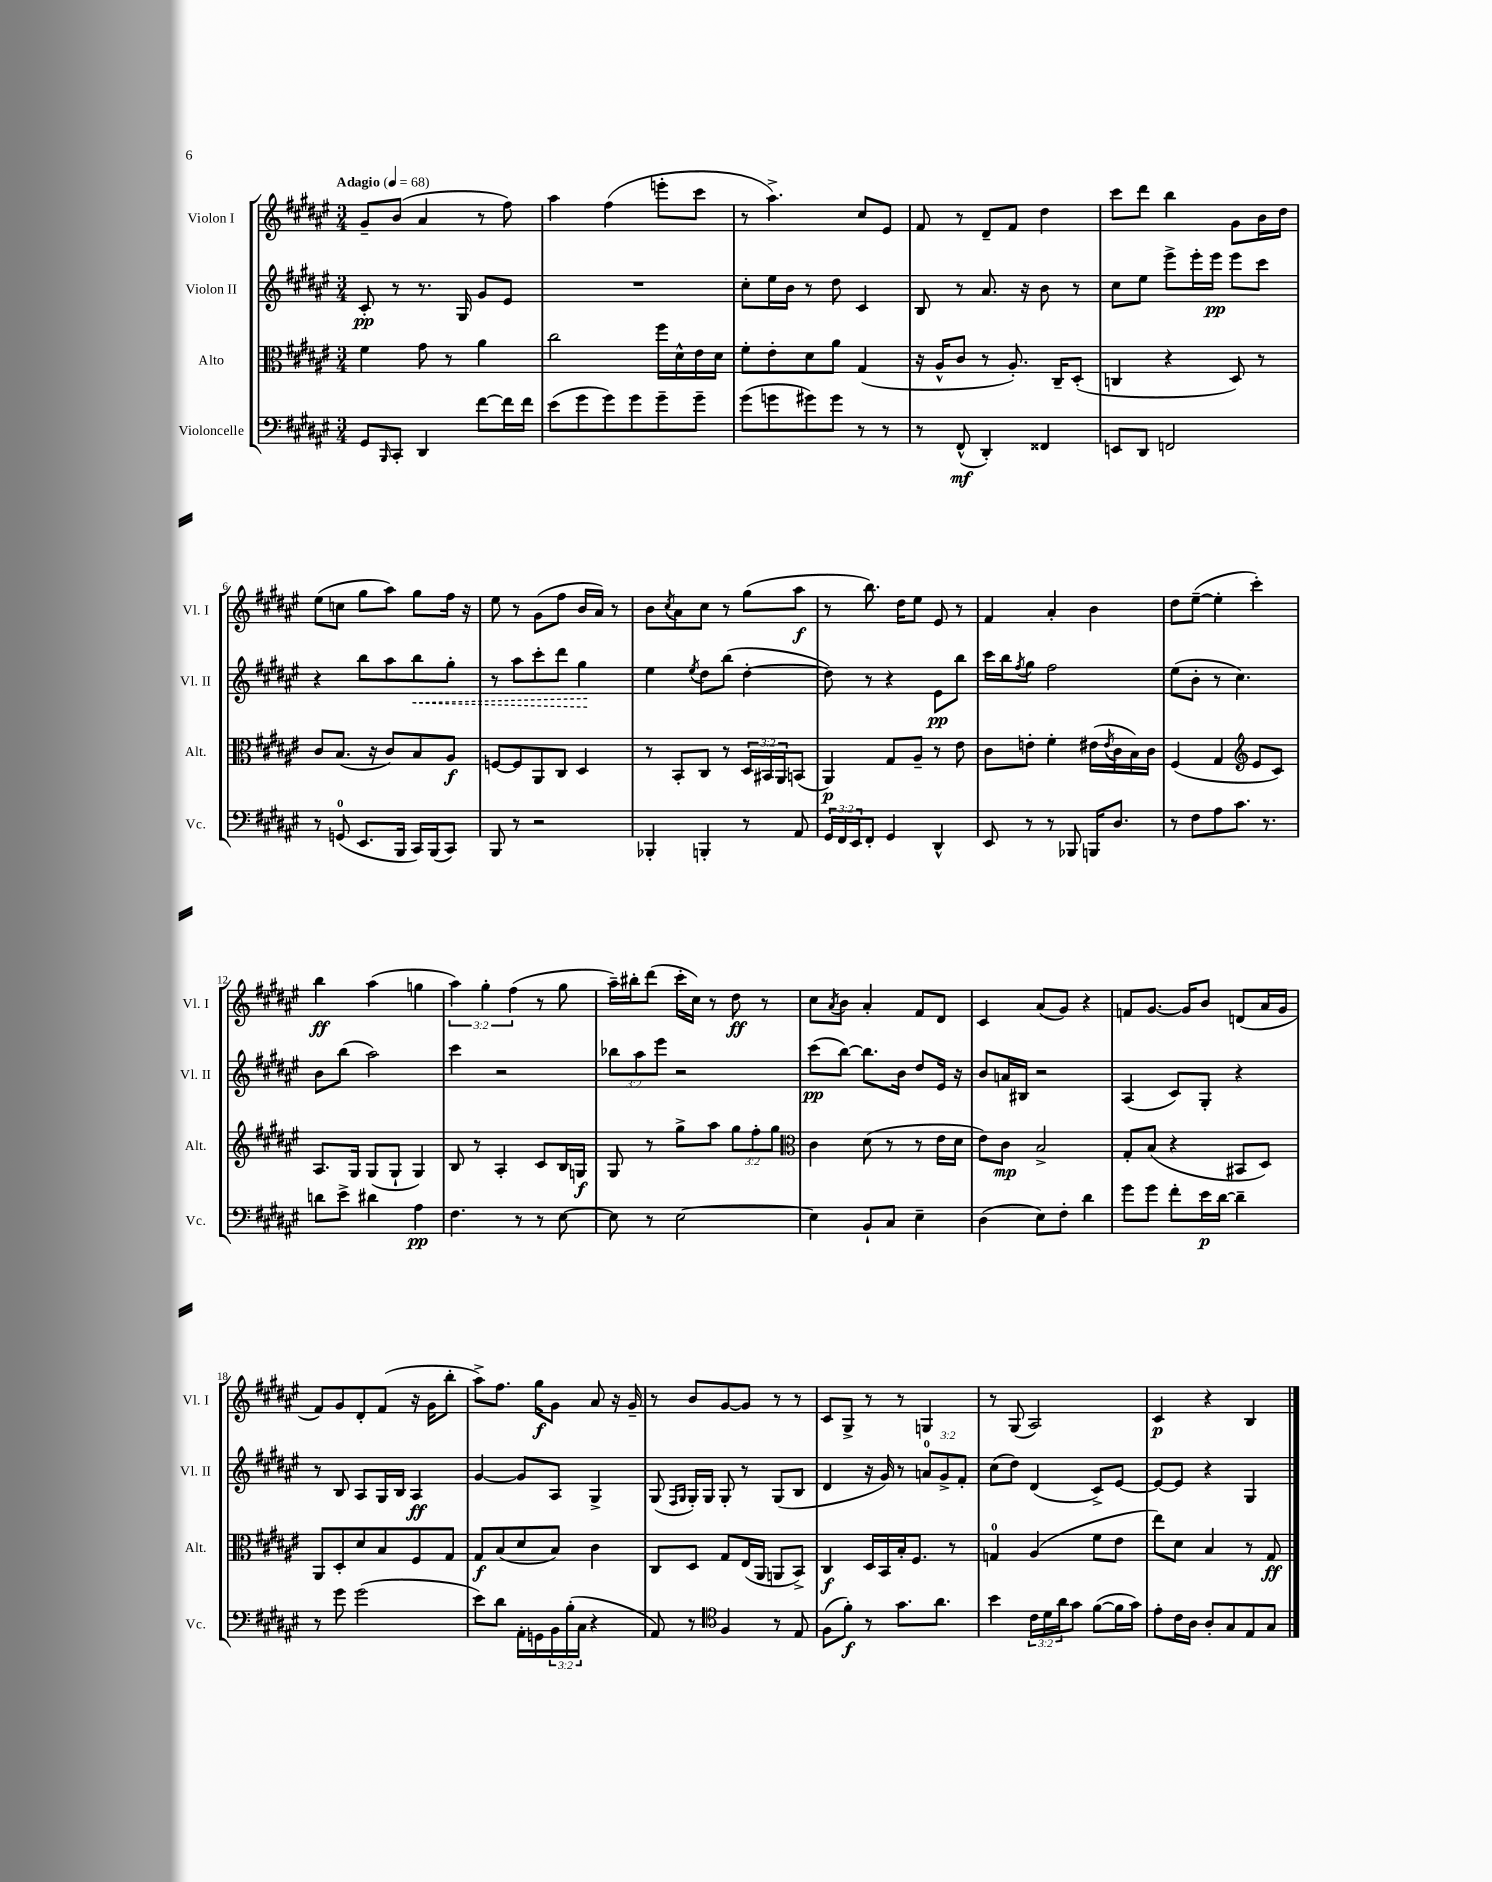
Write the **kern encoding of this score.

**kern	**dynam	**kern	**dynam	**kern	**dynam	**kern	**dynam
*part4	*part4	*part3	*part3	*part2	*part2	*part1	*part1
*staff4	*staff4	*staff3	*staff3	*staff2	*staff2	*staff1	*staff1
*I"Violoncelle	*	*I"Alto	*	*I"Violon II	*	*I"Violon I	*
*I'Vc.	*	*I'Alt.	*	*I'Vl. II	*	*I'Vl. I	*
*clefF4	*	*clefC3	*	*clefG2	*	*clefG2	*
*k[f#c#g#d#a#e#]	*	*k[f#c#g#d#a#e#]	*	*k[f#c#g#d#a#e#]	*	*k[f#c#g#d#a#e#]	*
*M3/4	*	*M3/4	*	*M3/4	*	*M3/4	*
*MM68	*	*MM68	*	*MM68	*	*MM68	*
=1	=1	=1	=1	=1	=1	=1	=1
!	!	!	!	!	!	!LO:TX:a:B:t=Adagio	!
8GG#/L	.	4f#\	.	8c#'/	pp	8g#~/L	.
16qqBBB/	.	.	.	.	.	.	.
8CC#'/J	.	.	.	8r	.	(8b/J	.
4DD#/	.	8g#\	.	8.r	.	4a#/	.
.	.	8r	.	.	.	.	.
.	.	.	.	16G#/	.	.	.
[8f#\L	.	4a#\	.	8g#/L	.	8r	.
16f#\L]	.	.	.	8e#/J	.	8ff#\)	.
16f#\JJ	.	.	.	.	.	.	.
=2	=2	=2	=2	=2	=2	=2	=2
(8e#\L	.	2cc#\	.	2.r	.	4aa#\	.
8g#\	.	.	.	.	.	.	.
8g#\)	.	.	.	.	.	(4ff#\	.
8g#\	.	.	.	.	.	.	.
8g#~\	.	16ff#\LL	.	.	.	8eeen'\L	.
.	.	16d#^^\	.	.	.	.	.
8g#~\J	.	16e#\	.	.	.	8ccc#\J	.
.	.	16d#\JJ	.	.	.	.	.
=3	=3	=3	=3	=3	=3	=3	=3
(8g#\L	.	8f#'\L	.	8cc#'\L	.	8r	.
8gn\	.	8e#'\	.	16ee#\L	.	4.aa#^\)	.
.	.	.	.	16b\JJ	.	.	.
8g#X\)	.	8d#\	.	8r	.	.	.
8g#\J	.	8a#\J	.	8dd#\	.	.	.
8r	.	(4G#/	.	4c#/	.	8cc#/L	.
8r	.	.	.	.	.	8e#/J	.
=4	=4	=4	=4	=4	=4	=4	=4
8r	.	16r	.	8B/	.	8f#/	.
.	.	16A#^^/KL	.	.	.	.	.
(8FF#^^/	mf	8c#/J	.	8r	.	8r	.
4DD#'/)	.	8r	.	8.a#/	.	8d#~/L	.
.	.	8.A#'/)	.	.	.	8f#/J	.
.	.	.	.	16r	.	.	.
4FF##X/	.	.	.	8b\	.	4dd#\	.
.	.	16C#~/KL	.	.	.	.	.
.	.	(8D#'/J	.	8r	.	.	.
=5	=5	=5	=5	=5	=5	=5	=5
8EEn/L	.	4Cn/	.	8cc#\L	.	8ccc#\L	.
8DD#/J	.	.	.	8ee#\J	.	8ddd#\J	.
2FFn/	.	4r	.	8eee#^\L	.	4bb\	.
.	.	.	.	16eee#'\L	.	.	.
.	.	.	.	16eee#\JJ	pp	.	.
.	.	8D#/)	.	8eee#\L	.	8g#\L	.
.	.	8r	.	8ccc#\J	.	16b\L	.
.	.	.	.	.	.	16dd#\JJ	.
!!LO:LB:g=z
=6	=6	=6	=6	=6	=6	=6	=6
8r	.	8c#/L	.	4r	.	(8ee#\L	.
(8GGn/	.	(8.B/J	.	.	.	8ccn\J	.
8.EE#/L	.	.	.	8bb\L	.	8gg#\L	.
.	.	16r	.	.	.	.	.
.	.	8c#/L)	.	8aa#\	.	8aa#\J)	.
16BBB/Jk	.	.	.	.	.	.	.
!	!	!	!	!	!LO:HP:b	!	!
16CC#/LL)	.	8B/	.	8bb\	<	8gg#\L	.
(16BBB/J	.	.	.	.	.	.	.
8CC#/J)	.	8A#/J	f	8gg#'\J	.	16ff#\Jk	.
.	.	.	.	.	.	16r	.
=7	=7	=7	=7	=7	=7	=7	=7
8BBB/	.	[8Fn/L	.	8r	.	8ee#\	.
8r	.	8F/]	.	8aa#\L	.	8r	.
2r	.	8AA#/	.	8ccc#'\	.	(8g#\L	.
.	.	8C#/J	.	8ddd#\J	.	8ff#\J	.
.	.	4D#/	.	4gg#\	.	16b/LL	.
.	.	.	.	.	.	16a#/JJ)	.
.	.	.	.	.	.	8r	.
.	.	.	.	.	[	.	.
=8	=8	=8	=8	=8	=8	=8	=8
4BBB-X'/	.	8r	.	4ee#\	.	8b\L	.
.	.	.	.	.	.	8qcc#/	.
.	.	8BB'/L	.	.	.	8a#\	.
.	.	.	.	8qee#/	.	.	.
4BBBn'/	.	8C#/J	.	8dd#\L	.	8cc#\J	.
.	.	8r	.	(8bb\J	.	8r	.
8r	.	24D#/LL	.	[4dd#'\	.	(8gg#\L	.
.	.	24BB#X/	.	.	.	.	.
.	.	24AA#/J	.	.	.	.	.
8AA#/	.	(8BBn/J	.	.	.	8aa#\J	f
=9	=9	=9	=9	=9	=9	=9	=9
24GG#/LL	.	4AA#/)	p	8dd#\])	.	8r	.
24FF#/	.	.	.	.	.	.	.
24EE#/J	.	.	.	.	.	.	.
8FF#'/J	.	.	.	8r	.	8.bb\)	.
4GG#/	.	8G#/L	.	4r	.	.	.
.	.	.	.	.	.	16dd#\KL	.
.	.	8A#~/J	.	.	.	8ee#\J	.
4DD#^^/	.	8r	.	8e#\L	pp	8e#/	.
.	.	8e#\	.	8bb\J	.	8r	.
=10	=10	=10	=10	=10	=10	=10	=10
8EE#/	.	8c#\L	.	16ccc#\LL	.	4f#/	.
.	.	.	.	16bb\J	.	.	.
.	.	.	.	8qff#/	.	.	.
8r	.	8en'\J	.	8gg#\J	.	.	.
8r	.	4f#'\	.	2ff#\	.	4a#'/	.
8BBB-X/	.	.	.	.	.	.	.
16BBBn/KL	.	(16e#X\LL	.	.	.	4b\	.
.	.	8qe#/	.	.	.	.	.
8.D#/J	.	16c#\	.	.	.	.	.
.	.	16B\)	.	.	.	.	.
.	.	16c#\JJ	.	.	.	.	.
=11	=11	=11	=11	=11	=11	=11	=11
8r	.	(4F#/	.	(8ee#\L	.	8dd#\L	.
8F#\L	.	.	.	8b'\J	.	([8ee#~\J	.
8A#\	.	4G#/	.	8r	.	4ee#'\]	.
8.c#\J	.	.	.	4.cc#\)	.	.	.
*	*	*clefG2	*	*	*	*	*
.	.	8e#/L	.	.	.	4ccc#'\)	.
8.r	.	.	.	.	.	.	.
.	.	8c#/J)	.	.	.	.	.
!!LO:LB:g=z
=12	=12	=12	=12	=12	=12	=12	=12
8dn\L	.	8.A#/L	.	8b\L	.	4bb\	ff
8e#^\J	.	.	.	(8bb\J	.	.	.
.	.	16G#/Jk	.	.	.	.	.
4d#X\	.	(8G#/L	.	2aa#\)	.	(4aa#\	.
.	.	8G#`/J	.	.	.	.	.
4A#\	pp	4G#/)	.	.	.	4ggn\	.
=13	=13	=13	=13	=13	=13	=13	=13
4.F#\	.	8B/	.	4ccc#\	.	6aa#\)	.
.	.	8r	.	.	.	.	.
.	.	.	.	.	.	6gg#'\	.
.	.	4A#'/	.	2r	.	.	.
.	.	.	.	.	.	(6ff#\	.
8r	.	.	.	.	.	.	.
8r	.	8c#/L	.	.	.	8r	.
[8E#\	.	16B/L	.	.	.	8gg#\	.
.	.	16Gn/JJ	f	.	.	.	.
=14	=14	=14	=14	=14	=14	=14	=14
8E#\]	.	8G#/	.	12bb-X\L	.	16aa#~\LL)	.
.	.	.	.	.	.	16bb#X'\J	.
.	.	.	.	12aa#\	.	.	.
8r	.	8r	.	.	.	(8ddd#\J	.
.	.	.	.	12eee#\J	.	.	.
[2E#\	.	8gg#^\L	.	2r	.	16ccc#'\LL	.
.	.	.	.	.	.	16cc#\JJ)	.
.	.	8aa#\J	.	.	.	8r	.
.	.	12gg#\L	.	.	.	8dd#\	ff
.	.	12ff#'\	.	.	.	.	.
.	.	.	.	.	.	8r	.
.	.	12gg#\J	.	.	.	.	.
=15	=15	=15	=15	=15	=15	=15	=15
*	*	*clefC3	*	*	*	*	*
4E#\]	.	4c#\	.	(8ccc#\L	pp	8cc#\L	.
.	.	.	.	.	.	8qa#/	.
.	.	.	.	[8bb\J)	.	8b\J	.
8BB`/L	.	(8d#\	.	8.bb\L]	.	4a#'/	.
8C#/J	.	8r	.	.	.	.	.
.	.	.	.	16b\Jk	.	.	.
4E#~\	.	8r	.	8dd#/L	.	8f#/L	.
.	.	16e#\LL	.	16e#/Jk	.	8d#/J	.
.	.	16d#\JJ	.	16r	.	.	.
=16	=16	=16	=16	=16	=16	=16	=16
(4D#\	.	8e#\L)	.	8b/L	.	4c#/	.
.	.	8c#\J	mp	16an/L	.	.	.
.	.	.	.	16B#X/JJ	.	.	.
8E#\L)	.	2B^/	.	2r	.	(8a#/L	.
8F#'\J	.	.	.	.	.	8g#/J)	.
4d#\	.	.	.	.	.	4r	.
=17	=17	=17	=17	=17	=17	=17	=17
8g#\L	.	8G#'/L	.	(4A#/	.	8fn/L	.
8g#\J	.	(8B/J	.	.	.	[8.g#/J	.
8f#'\L	.	4r	.	8c#/L)	.	.	.
.	.	.	.	.	.	16g#/KL]	.
16e#\L	p	.	.	8G#'/J	.	8b/J	.
[16d#\JJ	.	.	.	.	.	.	.
4d#~\]	.	8BB#X/L	.	4r	.	(8dn/L	.
.	.	8D#/J)	.	.	.	16a#/L	.
.	.	.	.	.	.	16g#/JJ	.
!!LO:LB:g=z
=18	=18	=18	=18	=18	=18	=18	=18
8r	.	8AA#/L	.	8r	.	8f#/L)	.
8g#\	.	8D#'/	.	8B/	.	8g#/	.
(2g#\	.	8d#/	.	8A#/L	.	8d#'/	.
.	.	8B/	.	16G#/L	.	(8f#/J	.
.	.	.	.	16B/JJ	.	.	.
.	.	8F#/	.	4A#/	ff	16r	.
.	.	.	.	.	.	16g#\KL	.
.	.	8G#/J	.	.	.	8bb'\J	.
=19	=19	=19	=19	=19	=19	=19	=19
8e#\L)	.	8G#/L	f	[4g#/	.	8aa#^\L)	.
8d#\J	.	(8B/	.	.	.	8.ff#\J	.
16AA#'\LL	.	8d#/	.	8g#/L]	.	.	.
16GGn\	.	.	.	.	.	16gg#\KL	f
24BB\	.	8B/J)	.	8A#/J	.	8g#\J	.
(24B'\	.	.	.	.	.	.	.
24C#\JJ	.	.	.	.	.	.	.
4r	.	4c#\	.	4G#^/	.	8a#/	.
.	.	.	.	.	.	16r	.
.	.	.	.	.	.	16g#~/	.
=20	=20	=20	=20	=20	=20	=20	=20
8AA#/)	.	8C#/L	.	(8G#/	.	8r	.
.	.	.	.	16qqF#/LL	.	.	.
.	.	.	.	16qqG#/JJ	.	.	.
8r	.	8D#/J	.	16G#'/LL)	.	8b/L	.
.	.	.	.	16G#/JJ	.	.	.
*clefC4	*	*	*	*	*	*	*
4F#/	.	8G#/L	.	8G#'/	.	[8g#/	.
.	.	(16E#/L	.	8r	.	8g#/J]	.
.	.	16AA#/JJ	.	.	.	.	.
8r	.	8AAn/L	.	(8G#/L	.	8r	.
8E#/	.	8BB^/J)	.	8B/J	.	8r	.
=21	=21	=21	=21	=21	=21	=21	=21
(8F#\L	.	4C#/	f	4d#/	.	8c#/L	.
8f#'\J)	f	.	.	.	.	8G#^/J	.
8r	.	16D#/LL	.	16r	.	8r	.
.	.	16BB/	.	16g#/)	.	.	.
8.g#\L	.	16B'/J	.	8r	.	8r	.
.	.	8.F#/J	.	.	.	.	.
.	.	.	.	12an/L	.	4Gn/	.
8.a#\J	.	.	.	.	.	.	.
.	.	.	.	12g#^/	.	.	.
.	.	8r	.	.	.	.	.
.	.	.	.	12f#'/J	.	.	.
=22	=22	=22	=22	=22	=22	=22	=22
4b\	.	4Gn/	.	(8cc#\L	.	8r	.
.	.	.	.	8dd#\J)	.	(8G#/	.
24c#\LL	.	(4A#/	.	(4d#/	.	2A#/)	.
24d#\	.	.	.	.	.	.	.
24a#\J	.	.	.	.	.	.	.
8g#\J	.	.	.	.	.	.	.
([8f#\L	.	8f#\L	.	8c#^/L)	.	.	.
16f#\L]	.	8e#\J	.	[8e#/J	.	.	.
16g#\JJ)	.	.	.	.	.	.	.
=23	=23	=23	=23	=23	=23	=23	=23
8e#'\L	.	8ee#\L)	.	8e#/L_	.	4c#/	p
16c#\L	.	8d#\J	.	8e#/J]	.	.	.
16A#\JJ	.	.	.	.	.	.	.
8A#'/L	.	4B/	.	4r	.	4r	.
8G#/	.	.	.	.	.	.	.
8E#/	.	8r	.	4G#/	.	4B/	.
8G#/J	.	8G#/	ff	.	.	.	.
==	==	==	==	==	==	==	==
*-	*-	*-	*-	*-	*-	*-	*-
